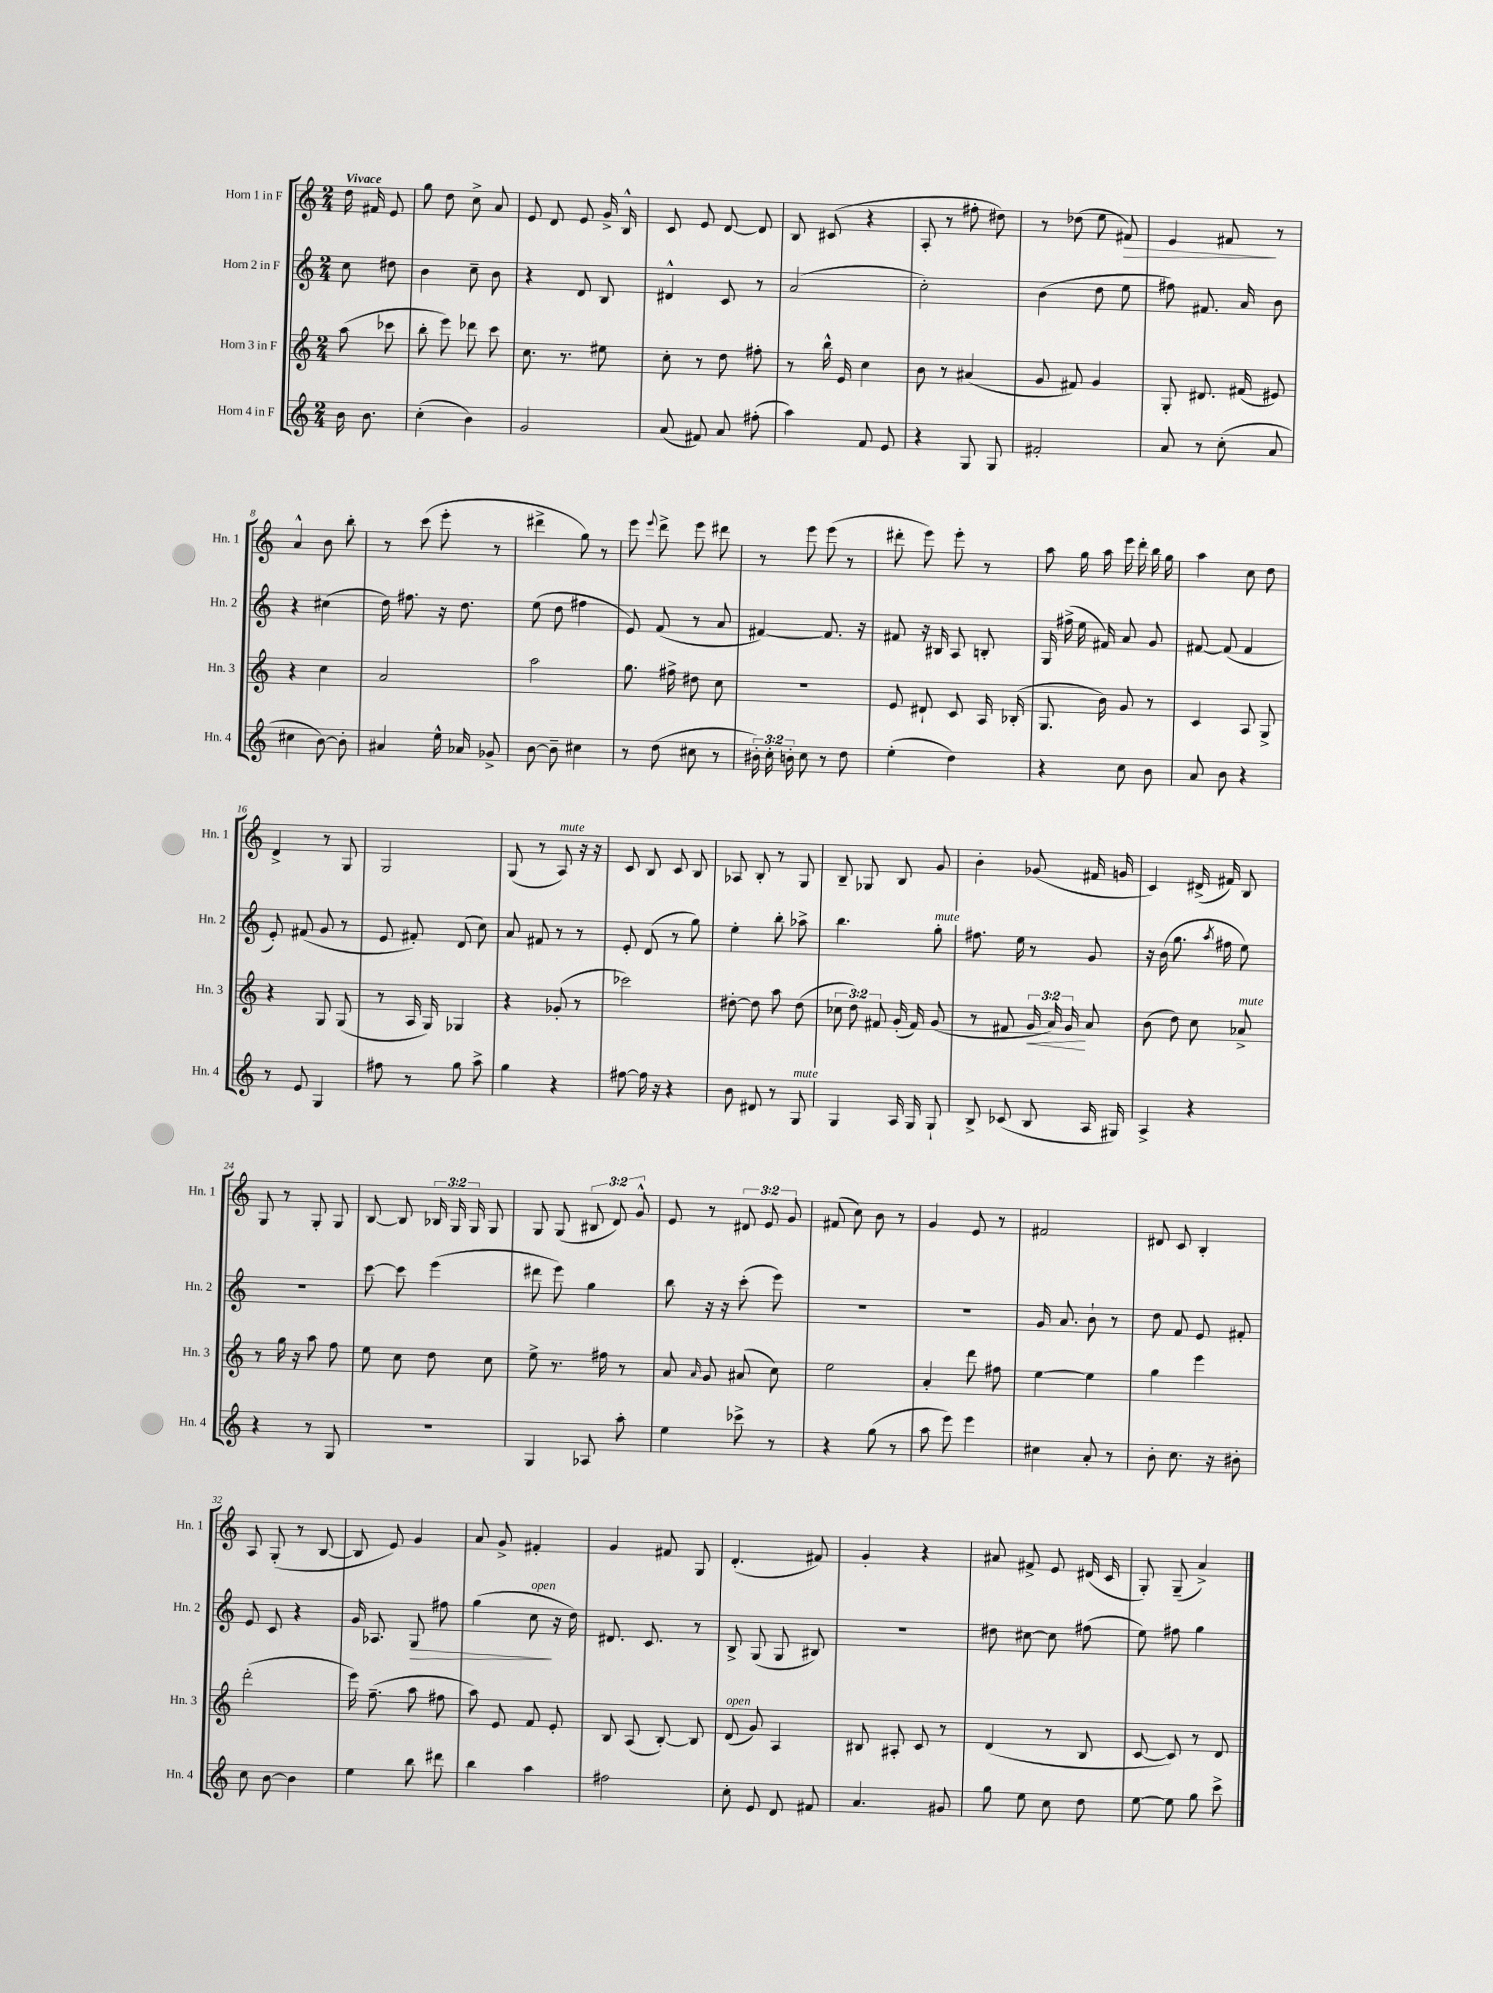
<<
\new StaffGroup <<
\new Staff = "s0" \with { instrumentName = "Horn 1 in F" shortInstrumentName = "Hn. 1" } {
    \clef treble \key c \major \numericTimeSignature \time 2/4 \override Staff.TupletNumber.text = #tuplet-number::calc-fraction-text \partial 4 \tempo "Vivace"
    \autoBeamOff d''16 fis'16 e'8 |
    g''8 d''8 c''8-> a'8 |
    e'8 d'8 e'8 g'16-> b16-^ |
    c'8 e'8 d'8~ d'8 |
    b8 cis'8( r4 |
    a8-. r8 fis''8-. dis''8) |
    r8 des''8( e''8 fis'8\>) |
    e'4 fis'8\! r8 |
    a'4-^ b'8 b''8-. |
    r8 c'''8( e'''8-. r8 |
    dis'''4-> g''8) r8 |
    e'''8 \appoggiatura { e'''8 } d'''8-> e'''8 dis'''8 |
    r8 e'''8 e'''8( r8 |
    dis'''8-. e'''8) e'''8-. r8 |
    a''8 g''16 a''16 e'''16 d'''16-. b''16 g''16 |
    a''4 c''8 d''8 |
    d'4-> r8 g8 |
    g2 |
    g8( r8 a8^\markup { \italic "mute" }) r16 r16 |
    c'8 b8 c'8 b8 |
    aes8 b8-. r8 g8 |
    b8-- ges8 b8 g'8 |
    b'4-. ges'8( fis'16 g'16 |
    c'4) dis'16->( fis'16) b8 |
    g8 r8 g8-. g8 |
    b8~ b8 \tuplet 3/2 { bes16 g16 g16 } g8 |
    g8 g8( \tuplet 3/2 { bis8 d'8) g'8-^ } |
    e'8 r8 \tuplet 3/2 { dis'8 e'8 g'8 } |
    fis'8( c''8) b'8 r8 |
    g'4 e'8 r8 |
    fis'2 |
    dis'8 c'8 b4-. |
    a8 g8-.( r8 b8~ |
    b8 e'8) g'4 |
    a'8 g'8-> fis'4-. |
    g'4 fis'8 g8 |
    d'4.-.( fis'8) |
    g'4-. r4 |
    ais'8 fis'8-> e'8 dis'16( c'16 |
    g8-.) g8--( a'4->) \bar "|." |
}
\new Staff = "s1" \with { instrumentName = "Horn 2 in F" shortInstrumentName = "Hn. 2" } {
    \clef treble \key c \major \numericTimeSignature \time 2/4 \partial 4
    \autoBeamOff c''8 dis''8 |
    b'4 c''8-- b'8 |
    r4 d'8 b8 |
    dis'4-^ c'8 r8 |
    a'2( |
    c''2-.) |
    b'4( d''8 e''8 |
    fis''8) fis'8. a'16 b'8 |
    r4 cis''4( |
    d''16) fis''8. r16 d''8. |
    e''8( d''8 fis''4 |
    e'8) f'8( r8 a'8 |
    fis'4~) fis'8. r16 |
    fis'8 r16 bis16 a8 b8-. |
    g16 fis''16->( e''16 fis'16) a'8 g'8 |
    fis'8~ fis'8( fis'4 |
    e'8-.) fis'8( g'8 r8 |
    e'8 fis'8-.) d'8( c''8) |
    a'8 fis'8 r8 r8 |
    e'8-. d'8( r8 g''8) |
    e''4-. b''8-. aes''8-> |
    b''4. g''8-.^\markup { \italic "mute" } |
    fis''8. e''16 r8 g'8 |
    r16 b'16( g''8. \acciaccatura { a''8 } fis''16 e''8) |
    r2 |
    c'''8~ c'''8 e'''4( |
    dis'''8 e'''8) g''4 |
    b''8 r16 r16 c'''8-.( e'''8) |
    R2 |
    R2 |
    g'16 a'8. b'8-! r8 |
    d''8 f'8 e'8 fis'8-. |
    e'8 c'8 r4 |
    g'16 aes8. g8\> fis''8 |
    g''4( c''8\!^\markup { \italic "open" } r16 d''16) |
    dis'8. c'8. r8 |
    b8-> g8( g8 bis8) |
    R2 |
    dis''8 cis''8~ cis''8 fis''8( |
    e''8) fis''8 g''4 \bar "|." |
}
\new Staff = "s2" \with { instrumentName = "Horn 3 in F" shortInstrumentName = "Hn. 3" } {
    \clef treble \key c \major \numericTimeSignature \time 2/4 \override Staff.TupletNumber.text = #tuplet-number::calc-fraction-text \partial 4
    \autoBeamOff a''8( ces'''8 |
    b''8-. e'''8) des'''8 c'''8 |
    c''8. r8. eis''8 |
    c''8-. r8 d''8 fis''8-. |
    r8 b''16-^ e'16 c''4 |
    b'8 r8 ais'4( |
    g'8 fis'8) g'4 |
    g8-. dis'8. fis'16( eis'8) |
    r4 c''4 |
    a'2 |
    a''2 |
    g''8. fis''16-> dis''8 c''8 |
    r2 |
    e'8 dis'8-! c'8 a16 bes16-.( |
    g8. b'16) g'8 r8 |
    c'4 a8 g8-> |
    r4 g8 g8( |
    r8 a16 g16) ges4 |
    r4 ges'8-.( r8 |
    ces'''2) |
    dis''8~-. dis''8 a''8 dis''8( |
    \tuplet 3/2 { ces''8 d''8) fis'8 } g'16-.( fis'16) g'8( |
    r8 fis'8 \tuplet 3/2 { g'16\< a'16) g'16\! } a'8 |
    b'8( d''8) c''8 aes'8->^\markup { \italic "mute" } |
    r8 g''16 r16 a''8 f''8 |
    e''8 c''8 d''8 c''8 |
    e''8-> r8. fis''16 r8 |
    a'8 \grace { a'16 } g'8 ais'8( c''8) |
    e''2 |
    a'4-. d'''8 fis''8 |
    e''4~ e''4 |
    g''4 e'''4 |
    d'''2-.( |
    e'''16) f''8.--( a''8 fis''8 |
    a''8) e'8 f'8 e'8-. |
    b8 a8( b8~-.) b8 |
    d'8^\markup { \italic "open" }( g'8) a4 |
    bis8 ais8-. c'8 r8 |
    d'4( r8 b8 |
    c'8~ c'8) r8 d'8 \bar "|." |
}
\new Staff = "s3" \with { instrumentName = "Horn 4 in F" shortInstrumentName = "Hn. 4" } {
    \clef treble \key c \major \numericTimeSignature \time 2/4 \override Staff.TupletNumber.text = #tuplet-number::calc-fraction-text \partial 4
    \autoBeamOff b'16 b'8. |
    c''4-.( b'4) |
    g'2 |
    a'8( fis'8) a'8 fis''8-.( |
    a''4) f'8 e'8 |
    r4 g8 g8 |
    fis'2-. |
    a'8 r8 c''8-.( a'8 |
    cis''4 b'8~) b'8-. |
    ais'4 e''16-^ aes'16 ges'8-> |
    b'8~ b'8-- cis''4 |
    r8 d''8( cis''8 r8 |
    \tuplet 3/2 { bis'16-.) c''16-. b'16-. } c''8 r8 d''8 |
    e''4-.( d''4) |
    r4 c''8 b'8 |
    a'8 b'8 r4 |
    r8 e'8 g4 |
    fis''8 r8 g''8 a''8-> |
    g''4 r4 |
    fis''8~ fis''16 r16 r4 |
    b'8 dis'8 r8 g8^\markup { \italic "mute" } |
    g4 a16 g16 g8-! |
    b8-> ces'8( b8 a16 gis16) |
    a4-> r4 |
    r4 r8 g8 |
    r2 |
    g4 aes8 a''8-. |
    e''4 ces'''8-> r8 |
    r4 g''8( r8 |
    a''8 e'''8) e'''4 |
    cis''4 a'8-. r8 |
    b'8-. c''8. r16 bis'8-. |
    c''8 b'8~ b'4 |
    e''4 b''8 dis'''8 |
    b''4 a''4 |
    fis''2 |
    c''8-. e'8 d'8 fis'8 |
    a'4. gis'8 |
    g''8 e''8 c''8 d''8 |
    e''8~ e''8 g''8 c'''8-> \bar "|." |
}
>>
>>
